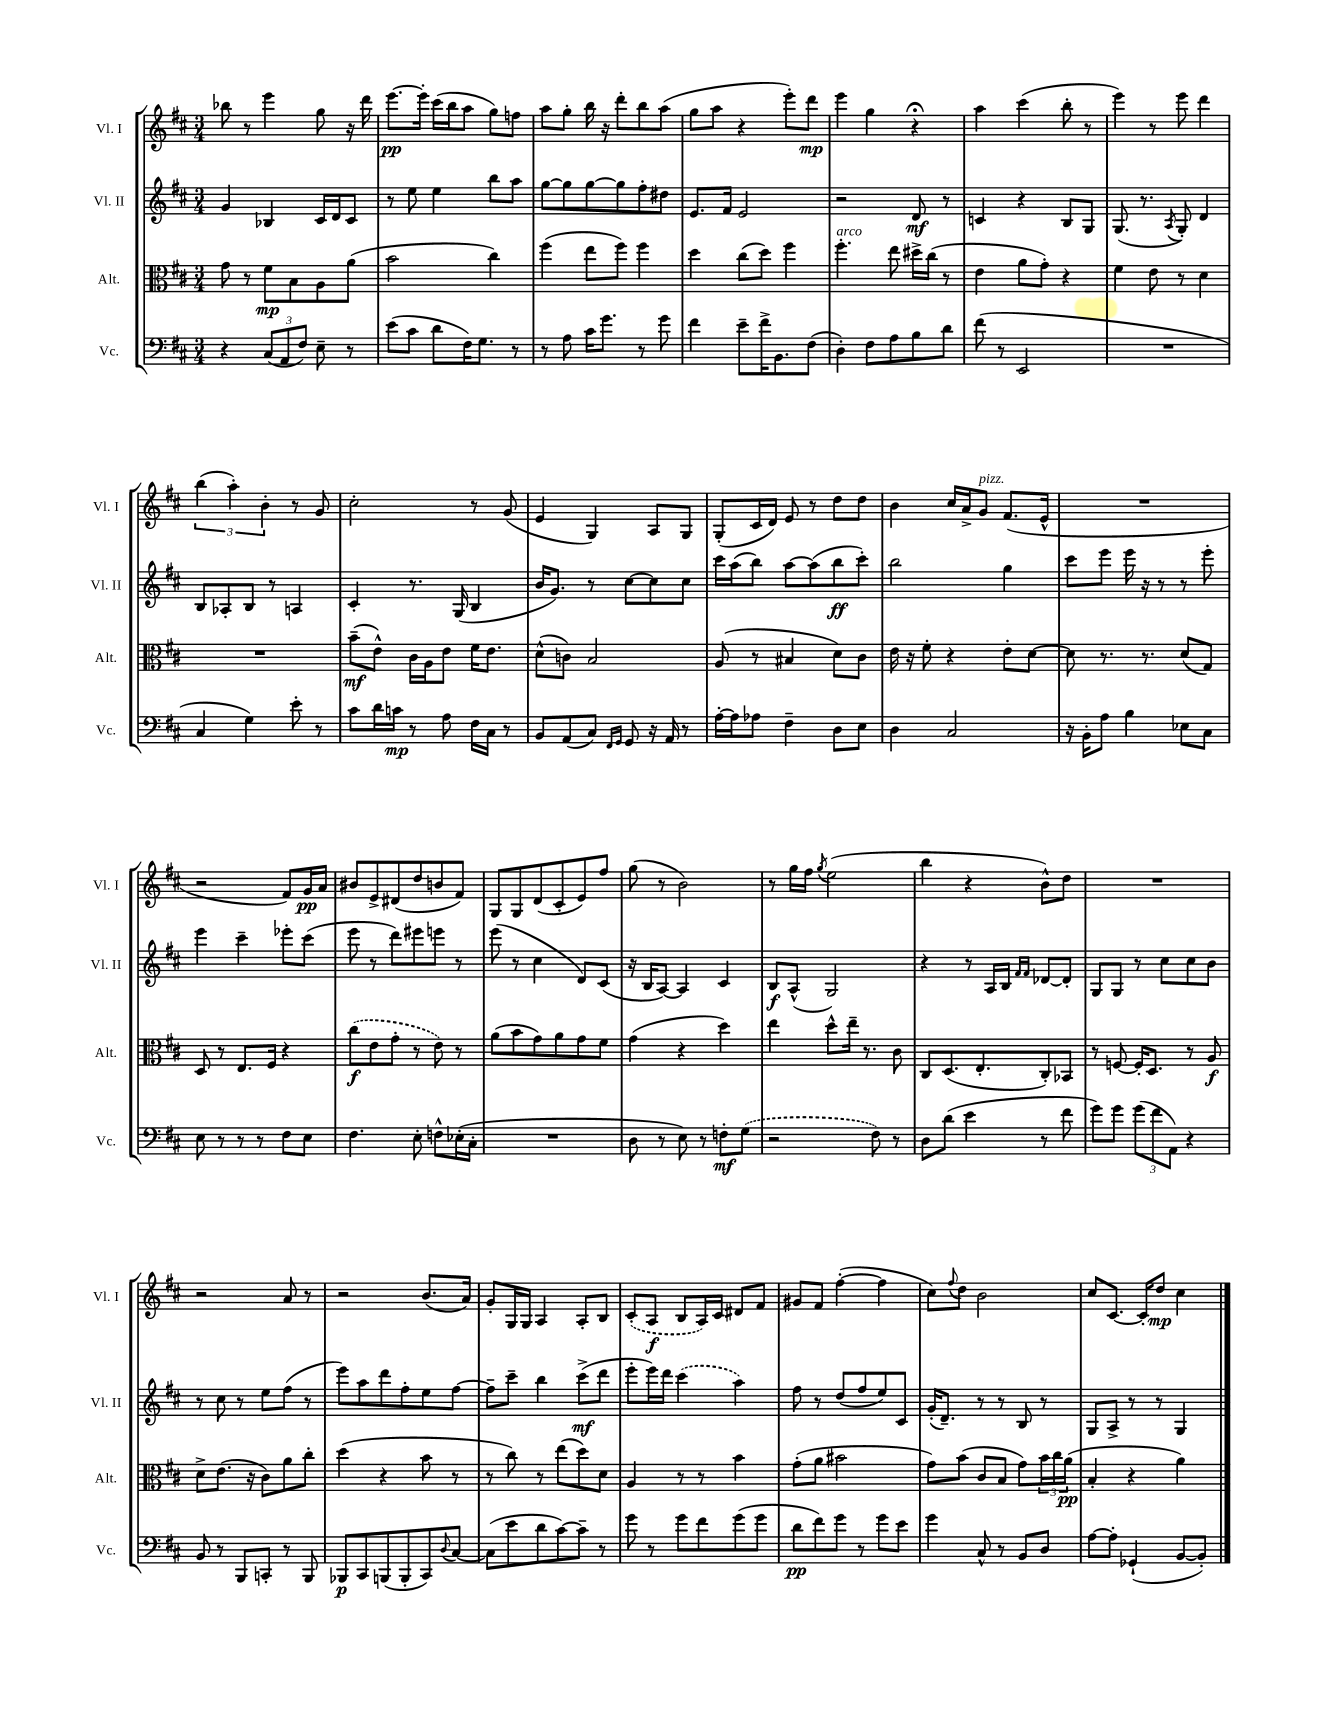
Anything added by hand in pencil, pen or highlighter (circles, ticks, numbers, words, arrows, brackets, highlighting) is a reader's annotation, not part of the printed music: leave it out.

**kern	**kern	**kern	**kern
*staff4	*staff3	*staff2	*staff1
*clefF4	*clefC3	*clefG2	*clefG2
*k[f#c#]	*k[f#c#]	*k[f#c#]	*k[f#c#]
*M3/4	*M3/4	*M3/4	*M3/4
4r	8g\	4g/	8bb-\
.	8r	.	8r
(12C#/L	8f#\L	4B-/	4eee\
12AA/	.	.	.
.	8B\	.	.
12F#/J)	.	.	.
8E~\	8A\	16c#/LL	8gg\
.	.	16d/J	.
8r	(8a\J	8c#/J	16r
.	.	.	16ddd\
=	=	=	=
(8e\L	2b\	8r	[8.eee\L
8c#\J	.	8ee\	.
.	.	.	16eee'\]Jk
8d\L	.	4ee\	(16ccc#\LL
.	.	.	16bb\J
16F#\K)	.	.	8aa\J
8.G\J	.	.	.
.	4cc#\)	8bb\L	8gg\L)
8r	.	8aa\J	8ff\J
=	=	=	=
8r	(4ff#\	[8gg\L	8aa\L
8A\	.	8gg\]	8gg'\J
16c#\LK	8ee\L	[8gg\	16bb\
8.g\J	.	.	16r
.	8ff#\J)	8gg\]	8ddd'\L
8r	4ff#\	8ff#'\	8bb\
8g\	.	8dd#\J	(8aa\J
=	=	=	=
4f#\	4dd\	8.e/L	8gg\L
.	.	.	8aa\J
.	.	16f#/Jk	.
8e~\L	(8cc#\L	2e/	4r
16f#^\K	8dd\J)	.	.
8.BB\	.	.	.
.	4ff#\	.	8eee'\L)
(8F#\J	.	.	8ddd\J
=	=	=	=
4D'\)	4.ff#'\	2r	4eee\
8F#\L	.	.	4gg\
8A\	8ee\	.	.
8B\	16dd#^\LL	8d/	4r;
.	(16cc#\JJ	.	.
8d\J	8r	8r	.
=	=	=	=
(8f#\	4e\	4c/	4aa\
8r	.	.	.
2EE/	8a\L	4r	(4ccc#\
.	8g'\J)	.	.
.	4r	8B/L	8bb'\
.	.	8G/J	8r
=	=	=	=
2.r	4f#\	(8.G/	4eee\)
.	.	8.r	.
.	8e\	.	8r
.	.	8qA/	.
.	8r	8G'/)	8eee\
.	4d\	4d/	4ddd\
=	=	=	=
4C#/	2.r	8B/L	(6bb\
.	.	8A-'/	.
.	.	.	6aa'\)
4G\)	.	8B/J	.
.	.	.	6b'\
.	.	8r	.
8e'\	.	4A/	8r
8r	.	.	8g/
=	=	=	=
8c#\L	(8b~\L	4c#'/	2cc#'\
16d\L	8e^^\J)	.	.
16c\JJ	.	.	.
8r	16c#\LL	8.r	.
.	16A\J	.	.
8A\	8e\J	.	.
.	.	(16G/	.
16F#\LL	16f#\LK	4B/	8r
16C#\JJ	8.e\J	.	.
8r	.	.	(8g/
=	=	=	=
8BB/L	(8d^^\L	16b/LK	4e/
.	.	8.g/J)	.
(8AA/	8c\J)	.	.
8C#/J)	2B/	8r	4G/)
16qqFF#/LL	.	.	.
16qqGG/JJ	.	.	.
8GG/	.	[8cc#\L	.
16r	.	8cc#\]	8A/L
16AA/	.	.	.
8r	.	8cc#\J	8G/J
=	=	=	=
[16A'\LL	(8A/	16ccc#\LL	(8G'/L
16A\]J	.	(16aa\J	.
8A-\J	8r	8bb\J)	16c#/L
.	.	.	16d/JJ)
4F#~\	4B#/	[8aa\L	8e/
.	.	(8aa\]	8r
8D\L	8d\L)	8bb\	8dd\L
8E\J	8c#\J	8ccc#'\J)	8dd\J
=	=	=	=
4D\	16e\	2bb\	4b\
.	16r	.	.
.	8f#'\	.	.
2C#/	4r	.	16cc#/LL
.	.	.	16a^/J
.	.	.	8g/J
.	8e'\L	4gg\	(8.f#/L
.	[8d\J	.	.
.	.	.	16e^^/Jk
=	=	=	=
16r	8d\]	8ccc#\L	2.r
16BB'\LK	.	.	.
8A\J	8.r	8eee\J	.
4B\	.	16eee\	.
.	8.r	16r	.
.	.	8r	.
8E-\L	(8d/L	8r	.
8C#\J	8G/J)	8eee'\	.
=	=	=	=
8E\	8D/	4eee\	2r
8r	8r	.	.
8r	8.E/L	4ccc#~\	.
8r	.	.	.
.	16F#/Jk	.	.
8F#\L	4r	8eee-'\L	8f#/L)
8E\J	.	(8ccc#\J	16g/L
.	.	.	16a/JJ
=	=	=	=
4.F#\	(8cc#\L	8eee\	8b#/L
.	8e\	8r	8e^/
.	8g'\J	8ddd\L)	(8d#/
8E'\	8r	8eee#\	8dd/
8F^^\L	8e\)	8eee\J	8b/
(16E-'\L	8r	8r	8f#/J)
16C#'\JJ	.	.	.
=	=	=	=
2.r	(8a\L	(8eee\	8G/L
.	8b\	8r	8G/
.	8g\)	4cc#\	(8d/
.	8a\	.	8c#'/
.	8g\	8d/L)	8e/)
.	8f#\J	(8c#/J	8ff#/J
=	=	=	=
8D\	(4g\	16r	(8gg\
.	.	16B/LK	.
8r	.	[8A/J)	8r
8E\)	4r	4A/]	2b\)
8r	.	.	.
8F'\L	4dd\)	4c#/	.
(8G\J	.	.	.
=	=	=	=
2r	4ee\	8B/L	8r
.	.	(8A^^/J	16gg\LL
.	.	.	16ff#\JJ
.	.	.	8qgg/
.	8dd^^\L	2G/)	(2ee\
.	16ee~\Jk	.	.
.	8.r	.	.
8F#\)	.	.	.
8r	8c#\	.	.
=	=	=	=
8D\L	8C#/L	4r	4bb\
(8d\J	(8.D/	.	.
4e\	.	8r	4r
.	8.E'/	.	.
.	.	16A/LL	.
.	.	16B/JJ	.
.	.	16qqf#/LL	.
.	.	16qqf#/JJ	.
8r	8C#'/)	[8d-/L	8b^^\L)
8f#\	8BB-/J	8d-'/]J	8dd\J
=	=	=	=
8g\L)	8r	8G/L	2.r
8g\J	[8F/	8G/J	.
(12g\L	16F'/]LK	8r	.
.	8.D/J	.	.
12f#\	.	.	.
.	.	8cc#\L	.
12AA\J)	.	.	.
4r	8r	8cc#\	.
.	8A/	8b\J	.
=	=	=	=
8BB/	8d^\L	8r	2r
8r	(8.e\J	8cc#\	.
8BBB/L	.	8r	.
.	16r	.	.
8CC'/J	8c#\L)	8ee\L	.
8r	8a\	(8ff#\J	8a/
8BBB/	8cc#'\J	8r	8r
=	=	=	=
8BBB-/L	(4dd\	8eee\L)	2r
8CC#/	.	8aa\	.
(8BBB/	4r	8ddd\	.
8BBB'/	.	8ff#'\	.
8CC#/)	8b\	8ee\	(8.b/L
8qqD/	.	.	.
[8C#/J	8r	[8ff#\J	.
.	.	.	16a/Jk)
=	=	=	=
(8C#\]L	8r	8ff#~\]L	8g'/L
8e\	8cc#\)	8ccc#~\J	16G/L
.	.	.	16G/JJ
8d\	8r	4bb\	4A/
[8c#\)	(8ee\L	.	.
8c#~\]J	8dd\)	(8ccc#^\L	8A'/L
8r	8d\J	8ddd\J	8B/J
=	=	=	=
8g\	4A/	8eee'\L	(8c#'/L
8r	.	16eee\L)	8A/J
.	.	16ddd\JJ	.
8g\L	8r	(4ccc#\	8B/L
8f#\	8r	.	16A/L)
.	.	.	16c#/JJ
(8g\	4b\	4aa\)	8d#/L
8g\J	.	.	8f#/J
=	=	=	=
8d\L	(8g'\L	8ff#\	8g#/L
8f#\)	8a\J	8r	8f#/J
8g\J	2b#\	(8dd/L	([4ff#'\
8r	.	8ff#/	.
8g\L	.	8ee/)	4ff#\]
8e\J	.	8c#/J	.
=	=	=	=
4g\	8g\L)	(16g'/LK	8cc#\L)
.	.	8.d~/J)	.
.	.	.	8qqff#/
.	(8b\J	.	8dd\J
8C#^^/	8c#/L	8r	2b\
8r	8B/J	8r	.
8BB/L	8g\L)	8B/	.
8D/J	24b\L	8r	.
.	24cc#\	.	.
.	(24a\JJ	.	.
=	=	=	=
[8A\L	4B'/	8G/L	8cc#/L
8A'\]J	.	8A^/J	[8.c#/J
(4GG-`/	4r	8r	.
.	.	.	16c#'/]LK
.	.	8r	8dd/J
[8BB/L	4a\)	4G/	4cc#\
8BB'/]J)	.	.	.
==	==	==	==
*-	*-	*-	*-
